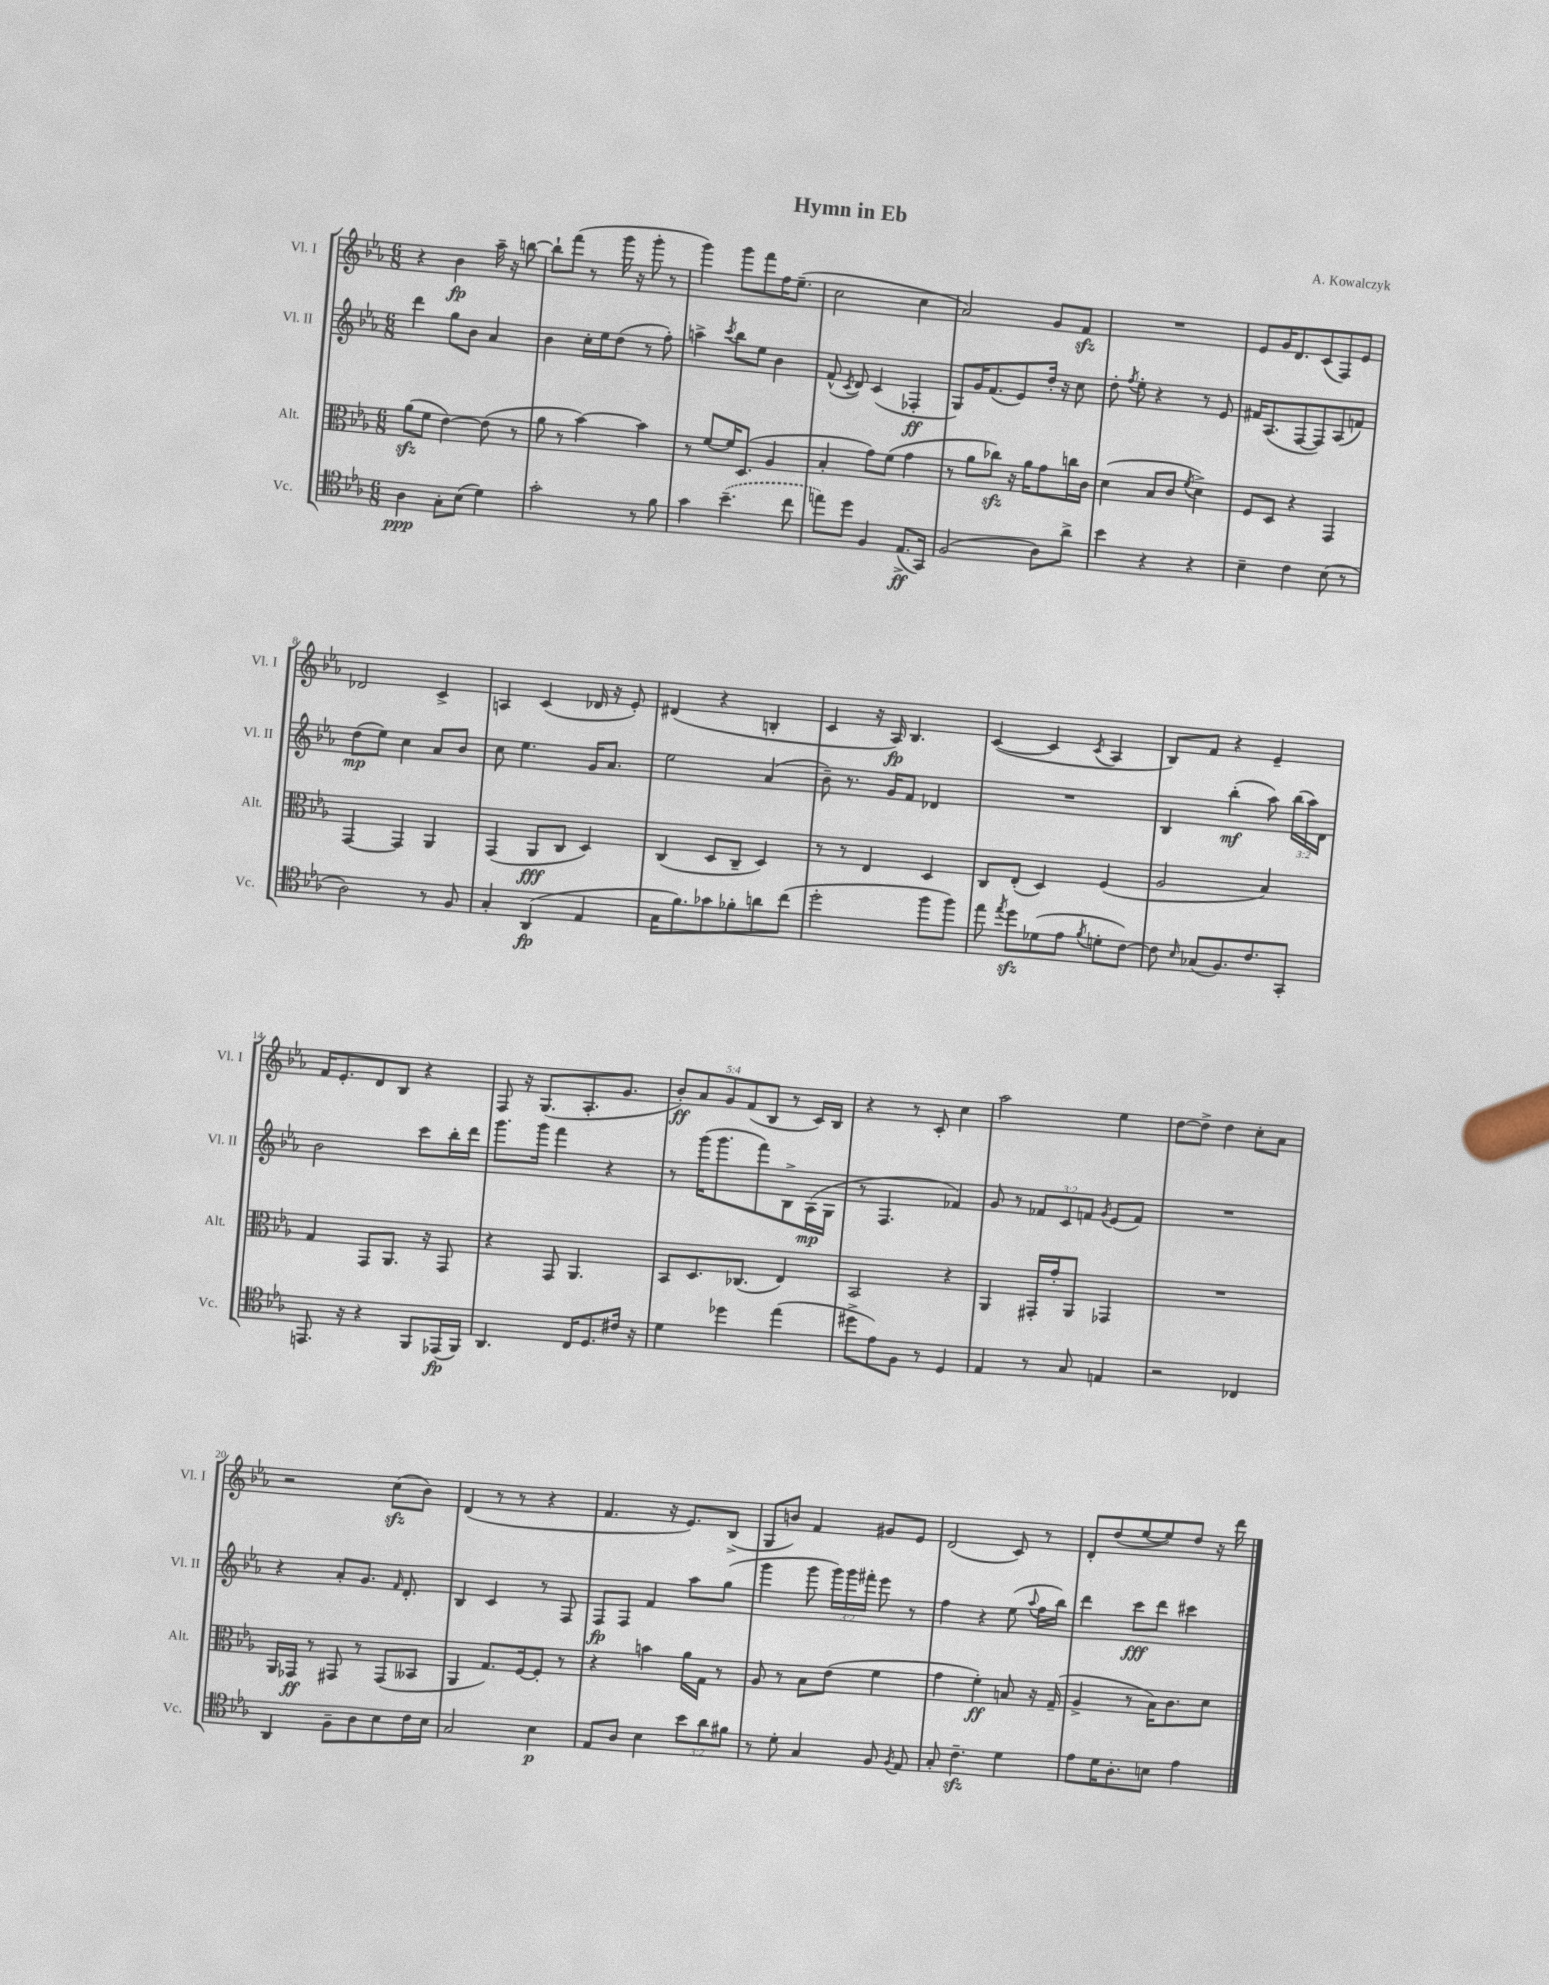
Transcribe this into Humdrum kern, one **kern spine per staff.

**kern	**kern	**kern	**kern
*staff4	*staff3	*staff2	*staff1
*clefC4	*clefC3	*clefG2	*clefG2
*k[b-e-a-]	*k[b-e-a-]	*k[b-e-a-]	*k[b-e-a-]
*M6/8	*M6/8	*M6/8	*M6/8
4A-	(8a-	4ddd	4r
.	8f	.	.
8G'	[4e-)	8gg	4b-
(8B-	.	8b-	.
4d)	(8e-]	4a-	16aa-~
.	.	.	16r
.	8r	.	[8bb
=	=	=	=
2g'	8a-	4b-	8bb`]
.	8r	.	(8fff
.	[4b-)	16cc'	8r
.	.	16ee-	.
.	.	(8dd	16ggg
.	.	.	16r
8r	4b-]	8r	8ggg'
8f	.	8ff')	8r
=	=	=	=
4g	8r	4aa^	4ggg)
.	[8f	.	.
.	.	8qccc	.
(4.b-~	16f]	8bb-	8ggg
.	(8.D	.	.
.	.	8ee-	8fff
.	4A-	4b-	16ff
.	.	.	(8.ee-~
8cc	.	.	.
=	=	=	=
8ee)	4B-'	(8f^^	2cc
.	.	8qc	.
8dd	.	8d)	.
4F	8g)	(4c	.
.	(8f	.	.
(8.E-^	4g	4F-'	4cc
16GG)	.	.	.
=	=	=	=
(2F	8r	8G)	2a-)
.	8a-	16g	.
.	.	(8.f	.
.	8cc-)	.	.
.	16r	8e-)	.
.	16a-	.	.
8A-)	8g	16dd'	8g
.	.	16r	.
8a-^	16cc	8cc	8f
.	16c	.	.
=	=	=	=
4b-	(4d	8dd'	2.r
.	.	8qff	.
.	.	8ee-'	.
4r	8B-	4r	.
.	8c	.	.
.	8qf	.	.
4r	4d^)	8r	.
.	.	8e-	.
=	=	=	=
4B-~	8F	16f#	8e-
.	.	(8.A-	.
.	8D	.	16g
.	.	.	8.d
4c	4r	[8F	.
.	.	8F])	(8c
(8B-	4GG	(8A-	8F)
8r	.	8f)	8e-
=	=	=	=
2A-)	[4GG	(8dd	2d-
.	.	8ee-)	.
.	4GG]	4cc	.
8r	4AA-	8a-	4c^
8F	.	8b-	.
=	=	=	=
4G'	(4GG	8cc	4A
.	.	4.ee-	.
(4AA-	8AA-	.	(4c
.	8C	.	.
4E-	4D)	16g	16d-
.	.	8.a-	16r
.	.	.	8e-')
=	=	=	=
16G	(4C	2ee-	(4d#
8.f)	.	.	.
8g-	8D	.	4r
8f-'	8C~	.	.
8a	4D)	(4a-	4B'
(8cc	.	.	.
=	=	=	=
2dd'	8r	8b-~)	4c
.	8r	8.r	.
.	4E-	.	16r
.	.	16g	16A-)
.	.	8f	4.B-
8ff	4D	4d-	.
8ff)	.	.	.
=	=	=	=
8ee-	8C	2.r	([4c
8qee-	.	.	.
8dd	(8E-'	.	.
(8d-	4D)	.	4c]
8e-	.	.	.
8qf	.	.	8qc
8d'	(4F	.	4A-
[8c)	.	.	.
=	=	=	=
8c]	2A-	4B-	8B-)
16qqB-	.	.	.
(8G-	.	.	8f
8.F)	.	(4bb-'	4r
8.c	.	.	.
.	4B-)	8aa-)	4e-~
8GG'	.	(24bb-	.
.	.	24aa-)	.
.	.	24d	.
=	=	=	=
8.EE	4G	2b-	16f
.	.	.	8.e-'
16r	.	.	.
4r	8GG	.	8d
.	8.AA-	.	8B-
8FF	.	8ccc	4r
.	16r	.	.
(16EE-	8GG	16bb-'	.
16FF)	.	16ddd	.
=	=	=	=
4.AA-	4r	8.ggg	8F
.	.	.	16r
.	.	16ggg	(8.G
.	8GG	4fff	.
16C	4.AA-	.	8.A-'
8.D	.	.	.
.	.	4r	.
.	.	.	8.g
16c#	.	.	.
16r	.	.	.
=	=	=	=
4d	8BB-	8r	10b-')
.	.	.	10a-
.	8.D	(16ggg	.
.	.	8.ggg	.
.	.	.	10g
4dd-	.	.	.
.	.	.	(10f
.	(8.C-	.	.
.	.	8fff)	.
.	.	.	10B-
(4ee-	4E-)	8B-^	8r
.	.	(16A-	16c)
.	.	16G	16B-
=	=	=	=
8dd#^	2BB-	8r	4r
8e-)	.	4.F	.
8F	.	.	8r
8r	.	.	8c'
4D	4r	4f-)	4cc
=	=	=	=
4E-	4AA-	8g	2aa-
.	.	8r	.
8r	16GG#'	12f-	.
.	16g'	.	.
.	.	12c	.
8G	8AA-	.	.
.	.	12f	.
.	.	8qg	.
4E	4GG-	(8e-	4ee-
.	.	8f)	.
=	=	=	=
2r	2.r	2.r	[8dd
.	.	.	8dd^]
.	.	.	4dd
4C-	.	.	8cc'
.	.	.	8a-
=	=	=	=
4AA-	16AA-	4r	2r
.	16GG-	.	.
.	8r	.	.
8F~	8GG#	8a-'	.
8A-	8r	8.g	.
8B-	(8GG#	.	(8cc
.	.	16qqf	.
.	.	8.d'	.
16c	8BB--	.	8b-)
16B-	.	.	.
=	=	=	=
2G	4AA-	4B-	(4d
.	8.G)	4c	8r
.	.	.	8r
.	[16F	.	.
4B-	8F']	8r	4r
.	8r	8F	.
=	=	=	=
8E-	4r	8F	4.f
8A-	.	8F	.
4B-	4b	4f	.
.	.	.	16r
.	.	.	8.e-)
12b-	16a-	8aa-	.
.	16G	.	.
12a-	.	.	.
.	8r	(8gg	(8B-^
12f#	.	.	.
=	=	=	=
8r	8A-	4ggg	8G
8d'	8r	.	8b)
4G	8B-	8ggg	4f
.	(8e-	24ggg)	.
.	.	24ggg	.
.	.	24fff#'	.
8F	4f	8eee-	8g#
8qF	.	.	.
8E-	.	8r	8e-
=	=	=	=
8G'	4g	4ff	(2d
4.c~	.	.	.
.	4f')	4r	.
4d	8B	(8ee-	8c)
.	.	8qqaa-	.
.	16r	16ff	8r
.	(16G~	16bb-)	.
=	=	=	=
8e-	4A-^	4ddd	8d'
16d	.	.	(8dd
8.A-'	.	.	.
.	8r	8ccc	[8ee-
8B	16B-)	8ddd	8ee-])
.	8.c	.	.
4e-	.	4ccc#	8dd
.	8d	.	16r
.	.	.	16ddd
==	==	==	==
*-	*-	*-	*-
